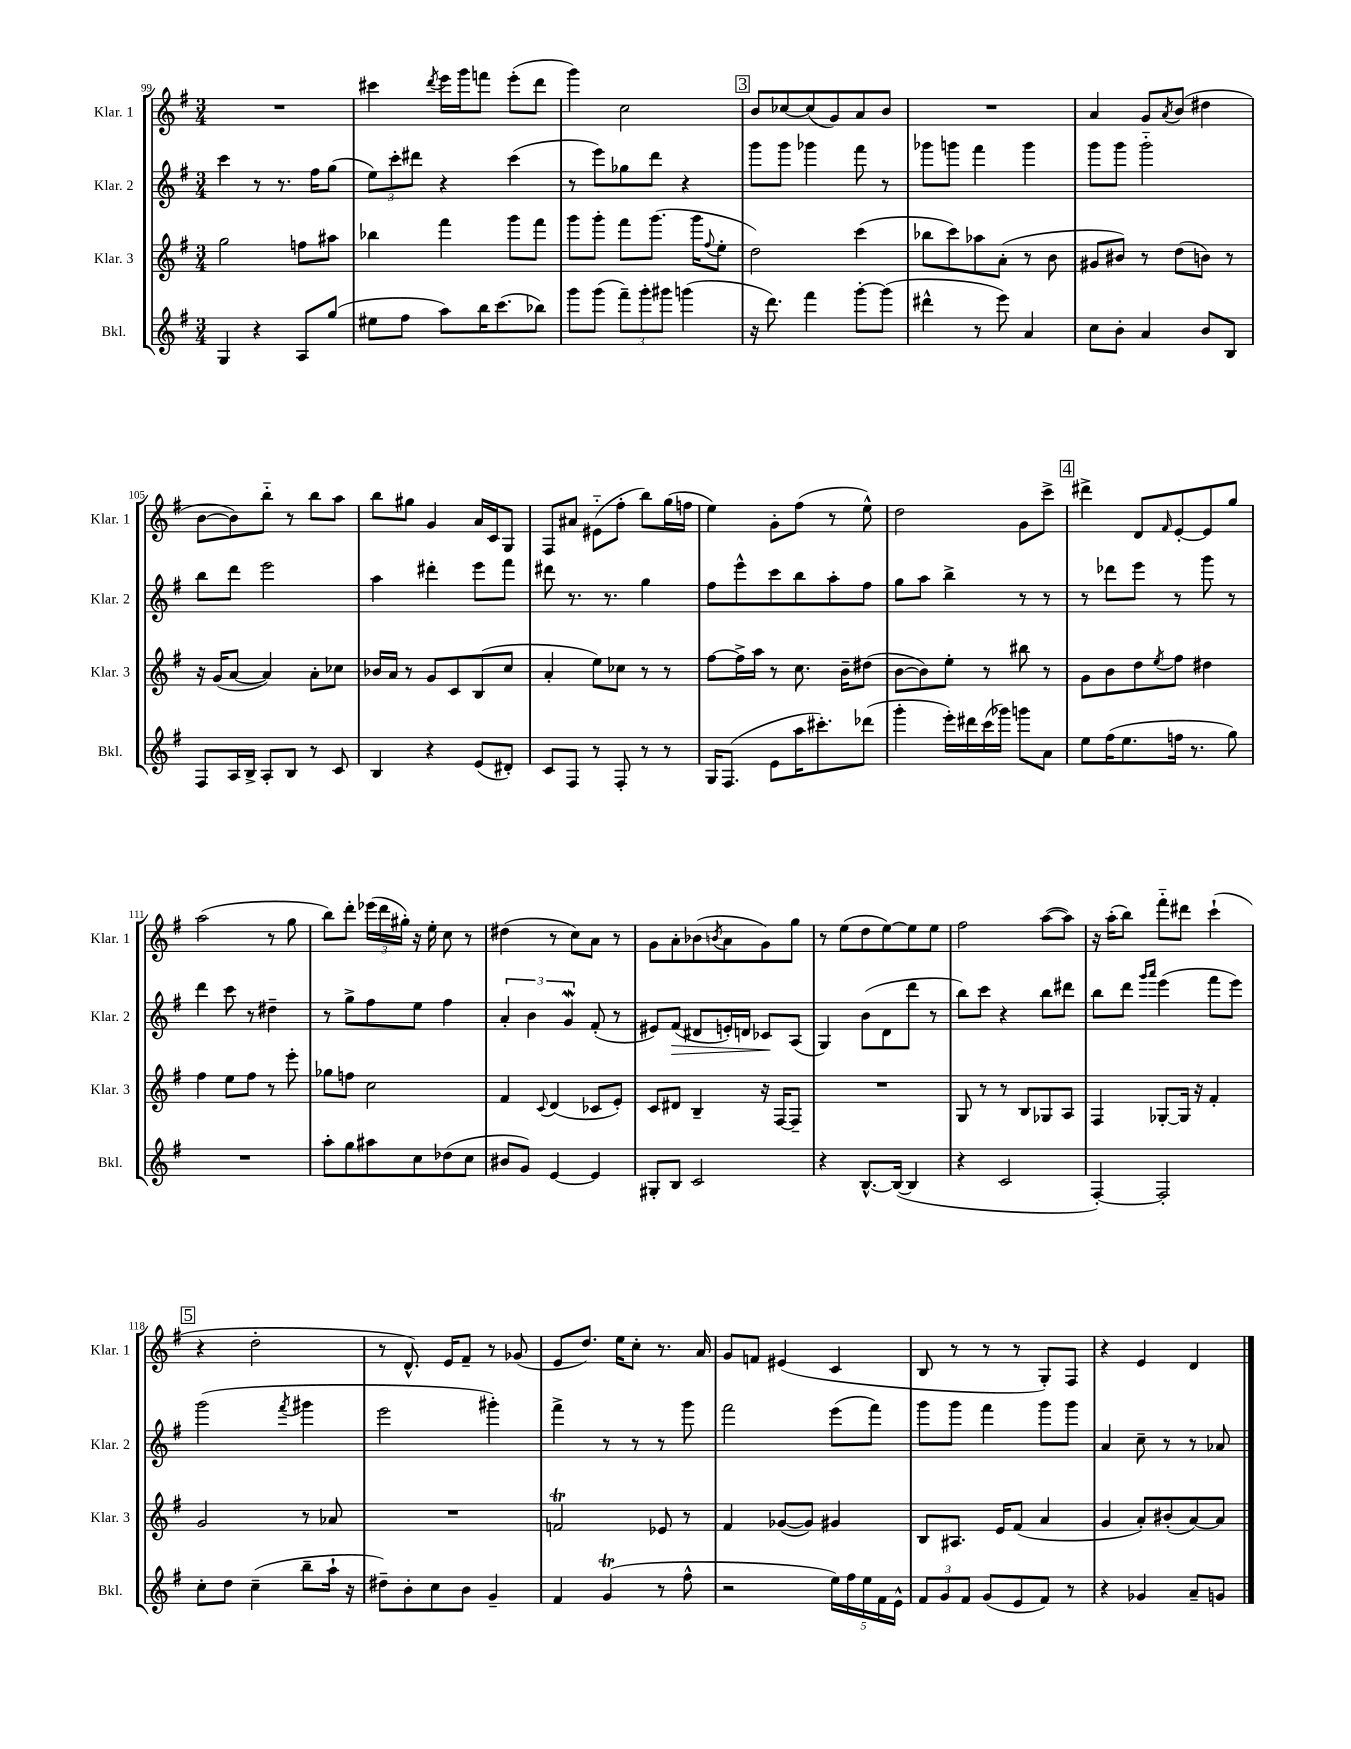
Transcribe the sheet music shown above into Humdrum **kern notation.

**kern	**kern	**kern	**dynam	**kern
*part4	*part3	*part2	*part2	*part1
*staff4	*staff3	*staff2	*staff2	*staff1
*I"Bkl.	*I"Klar. 3	*I"Klar. 2	*	*I"Klar. 1
*I'Bkl.	*I'Klar. 3	*I'Klar. 2	*	*I'Klar. 1
*clefG2	*clefG2	*clefG2	*	*clefG2
*k[f#]	*k[f#]	*k[f#]	*	*k[f#]
*M3/4	*M3/4	*M3/4	*	*M3/4
=99	=99	=99	=99	=99
4G/	2gg\	4ccc\	.	2.r
4r	.	8r	.	.
.	.	8.r	.	.
8A/L	8ffn\L	.	.	.
.	.	16ff#\KL	.	.
(8gg/J	8aa#X\J	(8gg\J	.	.
=100	=100	=100	=100	=100
8ee#X\L	4bb-X\	12ee\L)	.	4ccc#X\
.	.	12ccc'\	.	.
8ff#\J	.	.	.	.
.	.	12ddd#X\J	.	.
.	.	.	.	8qddd/
8aa\L)	4fff#\	4r	.	16eee\LL
.	.	.	.	16ggg\J
16bb\K	.	.	.	8fffn\J
(8.ccc\	.	.	.	.
.	8ggg\L	(4ccc\	.	(8eee'\L
8bb-X\J)	8fff#\J	.	.	8ddd\J
=101	=101	=101	=101	=101
8ggg\L	8ggg\L	8r	.	4ggg\)
(8ggg\J	8ggg'\J	8eee\L)	.	.
12fff#~\L)	8fff#\L	8gg-X\	.	2cc\
12ggg'\	.	.	.	.
.	(8.ggg\J	8ddd\J	.	.
12ggg#X\J	.	.	.	.
(4gggn\	.	4r	.	.
.	16ggg\KL	.	.	.
.	8qqff#/	.	.	.
.	8ee'\J	.	.	.
!!LO:REH:place=s1:t=3
=102	=102	=102	=102	=102
16r	2dd\)	8ggg\L	.	8b/L
8.ddd\)	.	.	.	.
.	.	8ggg\J	.	[8cc-X/
4fff#\	.	4ggg-X\	.	(8cc-/]
.	.	.	.	8g/)
[8ggg'\L	(4ccc\	8fff#\	.	8a/
(8ggg\J]	.	8r	.	8b/J
=103	=103	=103	=103	=103
4ddd#X^^\	8bb-X\L	8ggg-X\L	.	2.r
.	8ccc\)	8gggn\J	.	.
8r	8aa-X\	4fff#\	.	.
8eee\)	(8a'\J	.	.	.
4a/	8r	4ggg\	.	.
.	8b\	.	.	.
=104	=104	=104	=104	=104
8cc\L	8g#X/L	8ggg\L	.	4a/
8b'\J	8b#X/J)	8ggg\J	.	.
4a/	8r	2ggg\	.	8g/L
.	.	.	.	8qa/
.	(8dd\L	.	.	(8b/J
8b/L	8bn\J)	.	.	4dd#X\
8B/J	8r	.	.	.
!!LO:LB:g=z
=105	=105	=105	=105	=105
8F#/L	16r	8bb\L	.	[8b\L
.	(16g/KL	.	.	.
16A/L	[8a/J	8ddd\J	.	8b\])
16B^/JJ	.	.	.	.
8A'/L	4a/])	2eee\	.	8bb\J
8B/J	.	.	.	8r
8r	8a'\L	.	.	8bb\L
8c/	8cc-X\J	.	.	8aa\J
=106	=106	=106	=106	=106
4B/	16b-X/LL	4aa\	.	8bb\L
.	16a/JJ	.	.	.
.	8r	.	.	8gg#X\J
4r	8g/L	4ddd#X'\	.	4g/
.	8c/	.	.	.
(8e/L	(8B/	8eee\L	.	16a/LL
.	.	.	.	16c/J
8d#X'/J)	8cc/J	8fff#\J	.	8G/J
=107	=107	=107	=107	=107
8c/L	4a'/	8ddd#X\	.	8F#/L
8F#/J	.	8.r	.	8a#X/J
8r	8ee\L)	.	.	(8e#X\L
.	.	8.r	.	.
8F#'/	8cc-X\J	.	.	8ff#'\J
8r	8r	4gg\	.	8bb\L)
8r	8r	.	.	(16gg\L
.	.	.	.	16ffn\JJ
=108	=108	=108	=108	=108
16G/KL	[8ff#\L	8ff#\L	.	4ee\)
(8.F#/J	.	.	.	.
.	16ff#^\L]	8eee^^\	.	.
.	16aa\JJ	.	.	.
8e\L	8r	8ccc\	.	8g'\L
16aa\K	8.cc\	8bb\	.	(8ff#\J
8.ccc#X'\)	.	.	.	.
.	.	8aa'\	.	8r
.	16b~\KL	.	.	.
(8ddd-X\J	(8dd#X\J	8ff#\J	.	8ee^^\)
=109	=109	=109	=109	=109
4ggg'\	[8b\L	8gg\L	.	2dd\
.	8b\])	8aa\J	.	.
16eee'\LL)	8ee'\J	4bb^\	.	.
16ddd#X\	.	.	.	.
(16ccc\	8r	.	.	.
16ggg-X\JJ)	.	.	.	.
8gggn\L	8bb#X\	8r	.	8g\L
8a\J	8r	8r	.	8ccc^\J
!!LO:REH:place=s1:t=4
=110	=110	=110	=110	=110
8ee\L	8g\L	8r	.	4ddd#X^\
(16ff#\K	8b\	8ddd-X\L	.	.
8.ee\	.	.	.	.
.	8dd\	8eee\J	.	8d/L
.	8qee/	.	.	16qqf#/
16ffn\Jk	8ff#\J	8r	.	[8e'/
8.r	.	.	.	.
.	4dd#X\	8ggg\	.	8e/]
8gg\)	.	8r	.	8gg/J
!!LO:LB:g=z
=111	=111	=111	=111	=111
2.r	4ff#\	4ddd\	.	(2aa\
.	8ee\L	8ccc\	.	.
.	8ff#\J	8r	.	.
.	8r	4dd#X~\	.	8r
.	8eee'\	.	.	8gg\
=112	=112	=112	=112	=112
8aa'\L	8gg-X\L	8r	.	8bb\L)
8gg\	8ffn\J	8gg^\L	.	8ddd'\J
8aa#X\	2cc\	8ff#\	.	(24eee-X\LL
.	.	.	.	24ddd\
.	.	.	.	24gg#X'\JJ)
8cc\	.	8ee\J	.	16r
.	.	.	.	16ee'\
(8dd-X\	.	4ff#\	.	8cc\
8cc\J	.	.	.	8r
=113	=113	=113	=113	=113
8b#X/L	4f#/	6a'/	.	(4dd#X\
8g/J)	.	.	.	.
.	.	6b\	.	.
.	8qqc/	.	.	.
[4e/	(4d/	.	.	8r
.	.	6gw/	.	.
.	.	.	.	8cc\L)
4e/]	8c-X/L	(8f#'/	.	8a\J
.	8e'/J)	8r	.	8r
=114	=114	=114	=114	=114
8G#X'/L	8c/L	8e#X/L)	.	8g\L
!	!	!	!LO:HP:b	!
8B/J	8d#X/J	(8f#/J	>	8a'\
2c/	4B~/	8d#X/L	.	(8b-X\
.	.	.	.	8qbn/
.	.	16en'/L)	.	8a\
.	.	16dn/JJ	.	.
.	16r	8c-X/L	.	8g\)
.	[16F#/KL	.	.	.
.	8F#~/J]	(8A/J	]	8gg\J
=115	=115	=115	=115	=115
4r	2.r	4G/)	.	8r
.	.	.	.	(8ee\L
[8.B^^/L	.	(8b\L	.	8dd\
.	.	8d\	.	[8ee\)
(16B/Jk_	.	.	.	.
4B/]	.	8ddd\J	.	8ee\]
.	.	8r	.	8ee\J
=116	=116	=116	=116	=116
4r	8G/	8bb\L)	.	2ff#\
.	8r	8ccc\J	.	.
2c/	8r	4r	.	.
.	8B/L	.	.	.
.	8G-X/	8bb\L	.	([8aa\L
.	8A/J	8ddd#X\J	.	8aa\J])
=117	=117	=117	=117	=117
[4F#'/)	4F#/	8bb\L	.	16r
.	.	.	.	(16aa'\KL
.	.	8ddd\J	.	8bb\J)
.	.	16qqggg/LL	.	.
.	.	16qqaaa/JJ	.	.
2F#'/]	[8G-X'/L	(4eee\	.	8fff#\L
.	16G-/Jk]	.	.	8ddd#X\J
.	16r	.	.	.
.	4f#'/	8fff#\L	.	(4ccc`\
.	.	8eee\J)	.	.
!!LO:LB:g=z
!!LO:REH:place=s1:t=5
=118	=118	=118	=118	=118
8cc'\L	2g/	(2ggg\	.	4r
8dd\J	.	.	.	.
(4cc~\	.	.	.	2dd'\
.	.	8qfff#/	.	.
8bb~\L	8r	4ggg#X\	.	.
16aa`\Jk	8a-X/	.	.	.
16r	.	.	.	.
=119	=119	=119	=119	=119
8dd#X~\L)	2.r	2eee\	.	8r
8b'\	.	.	.	8.d^^/)
8cc\	.	.	.	.
.	.	.	.	16e/KL
8b\J	.	.	.	8f#~/J
4g~/	.	4ggg#X'\)	.	8r
.	.	.	.	(8g-X/
=120	=120	=120	=120	=120
4f#/	2fnT/	4fff#^\	.	8e/L
.	.	.	.	8.dd/J)
(4gT/	.	8r	.	.
.	.	.	.	16ee\KL
.	.	8r	.	8cc'\J
8r	8e-X/	8r	.	8.r
8ff#^^\	8r	8ggg\	.	.
.	.	.	.	16a/
=121	=121	=121	=121	=121
2r	4f#/	2fff#\	.	8g/L
.	.	.	.	8fn/J
.	([8g-X/L	.	.	(4e#X/
.	8g-/J])	.	.	.
20ee\LL)	4g#X/	(8eee\L	.	4c/
20ff#\	.	.	.	.
20ee\	.	.	.	.
.	.	8fff#\J)	.	.
20f#\	.	.	.	.
20e^^\JJ	.	.	.	.
=122	=122	=122	=122	=122
12f#/L	8B/L	8ggg\L	.	8B/
12g/	.	.	.	.
.	8.A#X/J	8ggg\J	.	8r
12f#/J	.	.	.	.
(8g/L	.	4fff#\	.	8r
.	16e/KL	.	.	.
8e/	(8f#/J	.	.	8r
8f#/J)	4a/	8ggg\L	.	8G'/L)
8r	.	8ggg\J	.	8F#/J
=123	=123	=123	=123	=123
4r	4g/	4a/	.	4r
4g-X/	8a'/L)	8cc~\	.	4e/
.	(8b#X'/	8r	.	.
8a~/L	[8a/)	8r	.	4d/
8gn/J	8a/J]	8a-X/	.	.
==	==	==	==	==
*-	*-	*-	*-	*-
